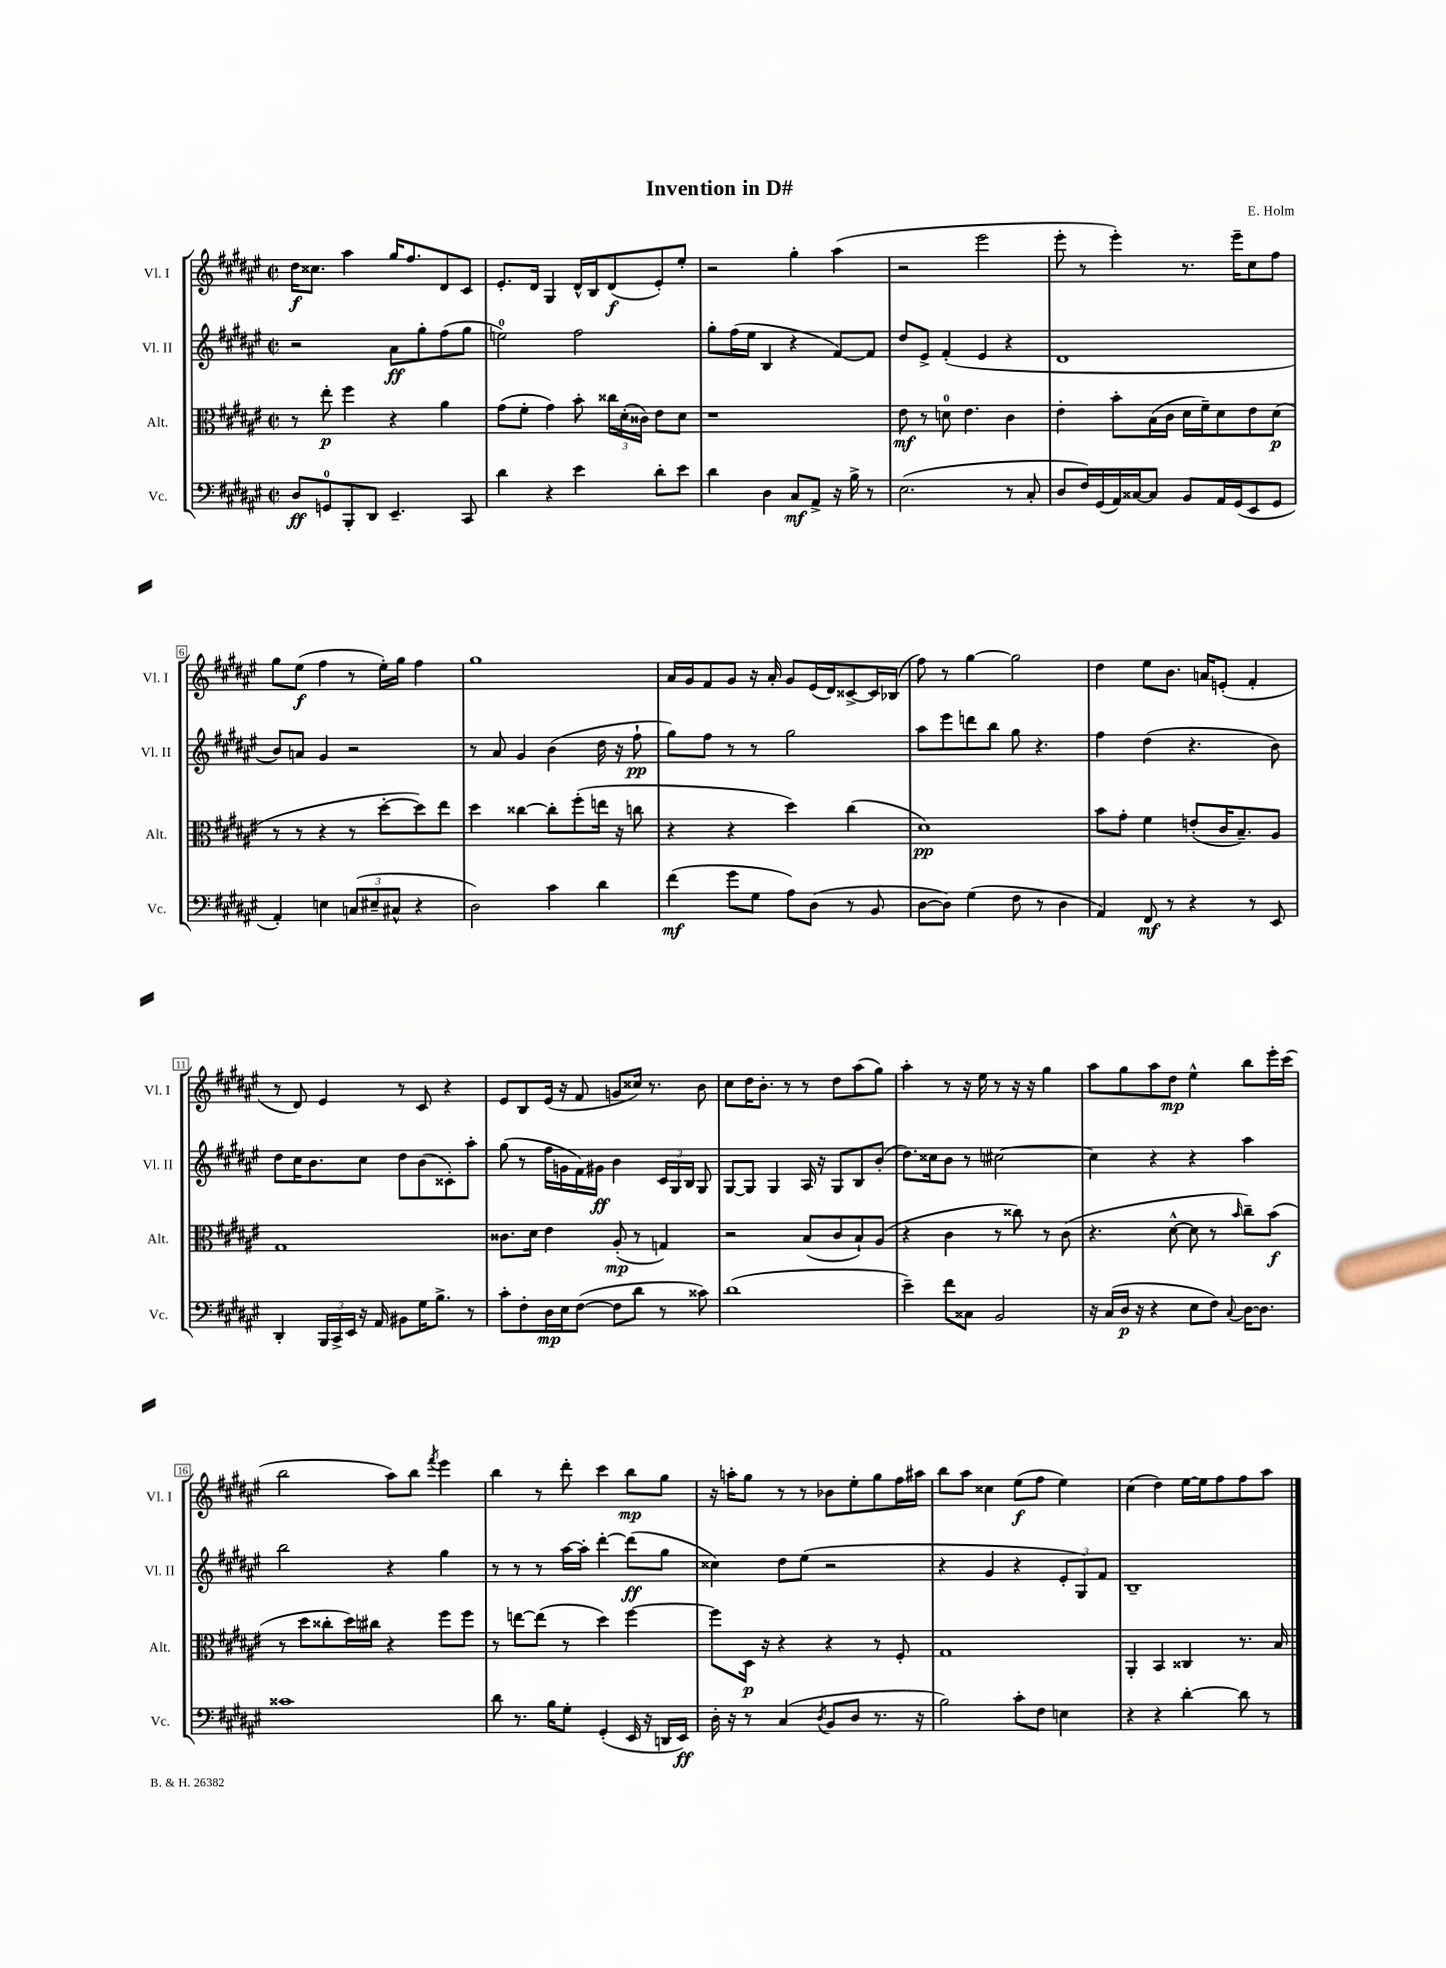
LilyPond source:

\header { title = "Invention in D#" composer = "E. Holm" }
<<
\new StaffGroup <<
\new Staff = "s0" \with { instrumentName = "Vl. I" shortInstrumentName = "Vl. I" } {
    \clef treble \key fis \major \defaultTimeSignature \time 2/2
    \autoBeamOff dis''16[\f cisis''8.] ais''4 gis''16[ fis''8. dis'8 cis'8] |
    eis'8.[-. dis'16] gis4 dis'16[-^ b16 dis'8\f( eis'8-.) eis''8]-. |
    r2 gis''4-. ais''4( |
    r2 eis'''2 |
    eis'''8-. r8 eis'''4-.) r8. eis'''16[-- cis''8 fis''8] |
    gis''8[ eis''8]\f( fis''4 r8 eis''16[-.) gis''16] fis''4 |
    gis''1 |
    ais'16[ gis'16 fis'8 gis'8] r16 ais'16-. gis'8[ eis'16( dis'16) cisis'8~-> cisis'16 bes16]( |
    fis''8) r8 gis''4~ gis''2 |
    dis''4 eis''8[ b'8.] a'16[ e'8]-.( fis'4-. |
    r8 dis'8) eis'4 r8 cis'8 r4 |
    eis'8[ b8 eis'16]( r16 fis'8 g'8[ cisis''16]) r8. b'8 |
    cis''8[ dis''16 b'8.]-. r8 r8 dis''8[ ais''8( gis''8]) |
    ais''4-. r8 r16 eis''16 r8 r16 r16 gis''4 |
    ais''8[ gis''8 ais''8 dis''8]\mp eis''4-^ b''8[ eis'''16-. cis'''16]( |
    b''2 ais''8[) b''8] \acciaccatura { fis'''8 } eis'''4 |
    b''4 r8 dis'''8-. cis'''4 b''8[\mp gis''8] |
    r16 a''16[-. gis''8] r8 r8 bes'8[ eis''8-. gis''8 fis''16 ais''16] |
    b''8[ ais''8] cisis''4 eis''8[\f( fis''8] eis''4) |
    cis''4( dis''4) eis''16[~ eis''16 fis''8 fis''8 ais''8] \bar "|." |
}
\new Staff = "s1" \with { instrumentName = "Vl. II" shortInstrumentName = "Vl. II" } {
    \clef treble \key fis \major \defaultTimeSignature \time 2/2
    \autoBeamOff r2 ais'8[\ff gis''8-. fis''8( gis''8] |
    e''2-0) fis''2 |
    gis''8[-. fis''16( eis''16] b4 r4 fis'8[~) fis'8] |
    dis''8[ eis'8]-> fis'4-.( eis'4 r4 |
    dis'1 |
    b'8[) a'8] gis'4 r2 |
    r8 ais'8 gis'4 b'4( dis''16 r16 fis''8-!\pp |
    gis''8[) fis''8] r8 r8 gis''2 |
    ais''8[ eis'''8 d'''8 b''8] gis''8 r4. |
    fis''4 dis''4( r4. b'8) |
    dis''8[ cis''16 b'8. cis''8] dis''8[ b'8( cisis'8-.) ais''8]-. |
    gis''8( r8 fis''16[ g'16 fis'16) gis'16]\ff b'4 \tuplet 3/2 { cis'16[ gis16 b16] } gis8 |
    gis8[~ gis8] gis4 ais16 r16 gis8[ b8 b'8]-.( |
    dis''8.[) cisis''16 b'8] r8 cis''2~ |
    cis''4 r4 r4 ais''4 |
    b''2 r4 gis''4 |
    r8 r8 r8 ais''16[~ ais''16]-. dis'''4~-. dis'''8[\ff( gis''8] |
    cisis''4) dis''8[ eis''8]( r2 |
    r4 gis'4 r4 \tuplet 3/2 { eis'8[-. gis8) fis'8] } |
    b1-- \bar "|." |
}
\new Staff = "s2" \with { instrumentName = "Alt." shortInstrumentName = "Alt." } {
    \clef alto \key fis \major \defaultTimeSignature \time 2/2
    \autoBeamOff r8 eis''8-.\p fis''4 r4 ais'4 |
    gis'8[( fis'8]-. gis'4) b'8-. \tuplet 3/2 { cisis''16[ dis'16-.( cisis'16]) } eis'8[ dis'8] |
    r1 |
    eis'8\mf r8 d'8-0 eis'4. cis'4 |
    eis'4-. b'8[-. b16( cis'16] dis'16[ fis'16--) dis'8 eis'8 dis'8]\p( |
    r8 r8 r4 r8 dis''8[~-. dis''8) eis''8] |
    dis''4 cisis''4~ cisis''8[-. fis''8-.( e''16] r16 c''8 |
    r4 r4 dis''4) cis''4( |
    dis'1\pp) |
    b'8[ gis'8]-. fis'4 e'8[-.( cis'16 b8.--) ais8] |
    gis1 |
    cisis'8.[ dis'16] eis'4 ais8-.\mp( r8 g4) |
    r2 b8[( cis'8 b8-!) ais8]( |
    r4 cis'4 r8 cisis''8) r8 cis'8( |
    r4. dis'8~-^ dis'8 r8 \grace { b'16 } cis''8[--) b'8]\f( |
    r8 dis''8[ cisis''8-. dis''16) cis''16] r4 fis''8[ fis''8] |
    r8 e''8[~ e''8]( r8 dis''4) fis''4~ |
    fis''8[ dis16]\p r16 r4 r4 r8 fis8-. |
    gis1 |
    ais,4-. b,4 cisis4 r8. b16 \bar "|." |
}
\new Staff = "s3" \with { instrumentName = "Vc." shortInstrumentName = "Vc." } {
    \clef bass \key fis \major \defaultTimeSignature \time 2/2
    \autoBeamOff dis8[\ff g,8-0 b,,8-. dis,8] eis,4.-- cis,8 |
    dis'4 r4 eis'4 dis'8[-. eis'8] |
    dis'4 dis4 cis8[\mf ais,8]-> r16 b16-> r8 |
    eis2.( r8 cis8-. |
    dis8[ fis16) gis,16( ais,16) cisis16~ cisis8] b,8[ ais,16 gis,16( eis,8 gis,8] |
    ais,4-.) e4 \tuplet 3/2 { c8[( eis8-- cis8]-^ } r4 |
    dis2) cis'4 dis'4 |
    fis'4\mf( gis'8[ gis8] ais8[) dis8]( r8 b,8 |
    dis8[~ dis8]) gis4( fis8 r8 dis4 |
    ais,4) fis,8\mf r8 r4 r8 eis,8 |
    dis,4-. \tuplet 3/2 { b,,16[ cis,16-> eis,16] } r16 ais,16 bis,8[ gis16 b8.]-> r8 |
    cis'8[-. fis8-. dis16\mp eis16 fis8]~( fis8[ dis'8] r8 cisis'8) |
    dis'1( |
    eis'4--) fis'8[ cisis8] b,2 |
    r16 cis16[( dis16]\p r16 r4 eis8[ fis8]) \appoggiatura { cis8 } dis16[~ dis8.] |
    cisis'1 |
    dis'8 r8. b16[ gis8]-. gis,4-.( eis,16 r16 d,16[ eis,16]\ff) |
    dis16-. r16 r8 cis4( \acciaccatura { dis8 } b,8[ dis8] r8. r16 |
    b2) cis'8[-. fis8] e4 |
    r4 r4 dis'4~-. dis'8 r8 \bar "|." |
}
>>
>>
\layout { \context { \Score \override BarNumber.stencil = #(make-stencil-boxer 0.1 0.3 ly:text-interface::print) } }
